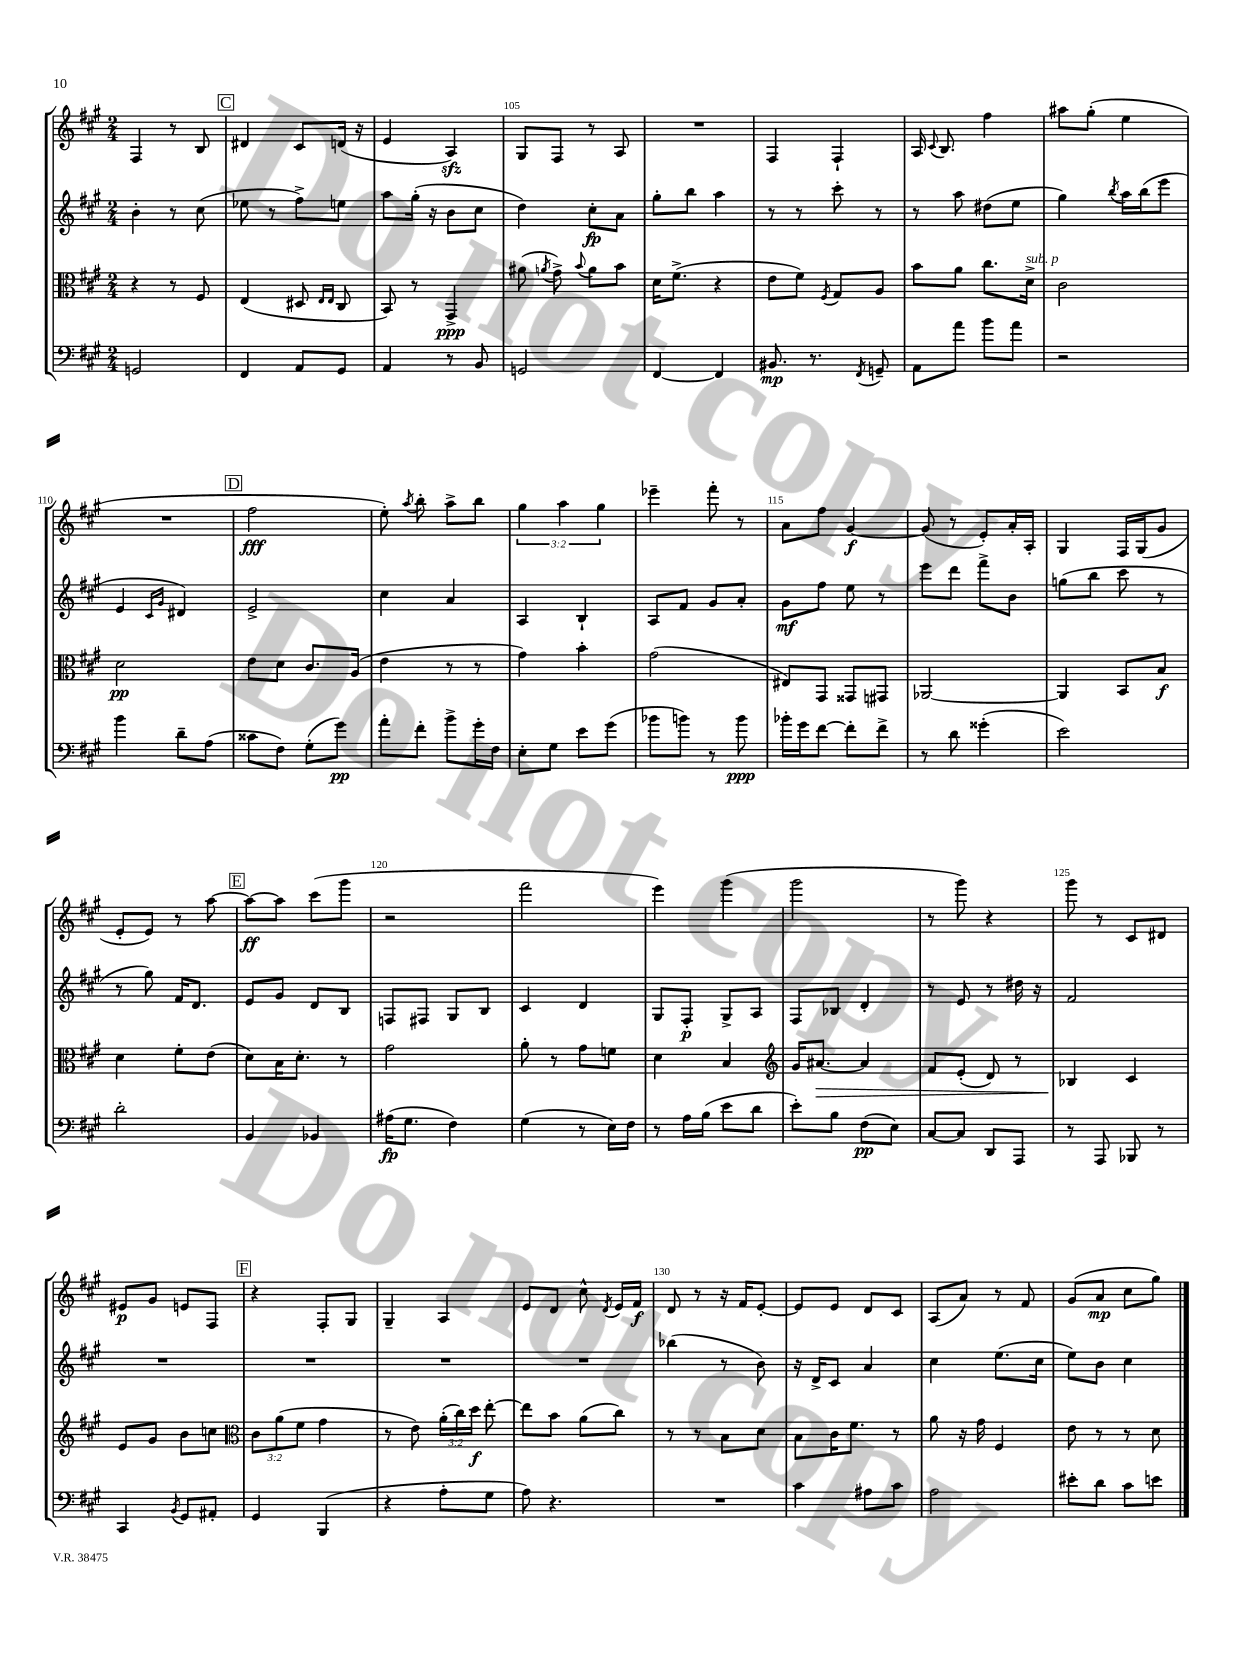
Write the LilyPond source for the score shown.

<<
\new StaffGroup <<
\new Staff = "s0" {
    \clef treble \key a \major \numericTimeSignature \time 2/4 \override Staff.TupletNumber.text = #tuplet-number::calc-fraction-text
    \autoBeamOff fis4 r8 b8 |
    \mark \markup { \box "C" } dis'4 cis'8[ d'16]( r16 |
    e'4 a4\sfz) |
    gis8[ fis8] r8 a8 |
    R2 |
    fis4 fis4-! |
    a16 \appoggiatura { cis'8 } b8. fis''4 |
    ais''8[ gis''8]-.( e''4 |
    R2 |
    \mark \markup { \box "D" } fis''2\fff |
    e''8-.) \acciaccatura { a''8 } b''8-. a''8[-> b''8] |
    \tuplet 3/2 { gis''4 a''4 gis''4 } |
    ees'''4-- fis'''8-. r8 |
    a'8[ fis''8] gis'4~\f |
    gis'8( r8 e'8[-.) a'16-. a16]-. |
    gis4 fis16[ gis16( gis'8] |
    e'8[-. e'8]) r8 a''8~ |
    \mark \markup { \box "E" } a''8[~\ff a''8] cis'''8[( gis'''8] |
    r2 |
    fis'''2 |
    e'''4) gis'''4( |
    gis'''2 |
    r8 gis'''8) r4 |
    gis'''8 r8 cis'8[ dis'8] |
    eis'8[\p gis'8] e'8[ fis8] |
    \mark \markup { \box "F" } r4 fis8[-. gis8] |
    gis4-- a4 |
    e'8[ d'8] cis''8-^ \acciaccatura { d'8 } e'16[ fis'16]\f |
    d'8 r8 r16 fis'16[ e'8]~-. |
    e'8[ e'8] d'8[ cis'8] |
    a8[( a'8]) r8 fis'8 |
    gis'8[( a'8]\mp cis''8[ gis''8]) \bar "|." |
}
\new Staff = "s1" {
    \clef treble \key a \major \numericTimeSignature \time 2/4
    \autoBeamOff b'4-. r8 cis''8( |
    \mark \markup { \box "C" } ees''8 r8 fis''8[->) e''8] |
    a''8[ gis''16]-.( r16 b'8[ cis''8] |
    d''4) cis''8[-.\fp a'8] |
    gis''8[-. b''8] a''4 |
    r8 r8 cis'''8-. r8 |
    r8 a''8 dis''8[( e''8] |
    gis''4) \acciaccatura { b''8 } a''16[ b''16( e'''8] |
    e'4 \grace { cis'16[ gis'16] } dis'4) |
    \mark \markup { \box "D" } e'2-> |
    cis''4 a'4 |
    a4 b4-! |
    a8[ fis'8] gis'8[ a'8]-. |
    gis'8[\mf fis''8] e''8 r8 |
    e'''8[ d'''8] fis'''8[-> b'8] |
    g''8[( b''8] cis'''8 r8 |
    r8 gis''8) fis'16[ d'8.] |
    \mark \markup { \box "E" } e'8[ gis'8] d'8[ b8] |
    f8[ fis8] gis8[ b8] |
    cis'4 d'4 |
    gis8[ fis8]-.\p gis8[-> a8] |
    fis8[ bes8] d'4-. |
    r8 e'8 r8 dis''16 r16 |
    fis'2 |
    R2 |
    \mark \markup { \box "F" } R2 |
    R2 |
    R2 |
    bes''4( r8 b'8) |
    r16 d'16[-> cis'8] a'4 |
    cis''4 e''8.[( cis''16] |
    e''8[) b'8] cis''4 \bar "|." |
}
\new Staff = "s2" {
    \clef alto \key a \major \numericTimeSignature \time 2/4 \override Staff.TupletNumber.text = #tuplet-number::calc-fraction-text
    \autoBeamOff r4 r8 fis8 |
    \mark \markup { \box "C" } e4( dis8 \grace { e16[ e16] } cis8 |
    b,8) r8 gis,4->\ppp |
    ais'8( \acciaccatura { a'8 } gis'8->) \appoggiatura { b'8 } a'8[ b'8] |
    d'16[ fis'8.]->( r4 |
    e'8[ fis'8]) \acciaccatura { fis8 } gis8[ a8] |
    b'8[ a'8] cis''8.[ d'16]->^\markup { \italic "sub. p" } |
    cis'2 |
    d'2\pp |
    \mark \markup { \box "D" } e'8[ d'8] cis'8.[ a16]( |
    e'4 r8 r8 |
    gis'4) b'4-. |
    gis'2( |
    eis8[) gis,8] gisis,8[ gis,8] |
    aes,2~ |
    aes,4 b,8[ b8]\f |
    d'4 fis'8[-. e'8]( |
    \mark \markup { \box "E" } d'8[) b16 d'8.]-. r8 |
    gis'2 |
    a'8-. r8 gis'8[ f'8] |
    d'4 b4 |
    \clef treble gis'16[ ais'8.]~\> ais'4 |
    fis'8[ e'8]-.( d'8) r8 |
    bes4\! cis'4 |
    e'8[ gis'8] b'8[ c''8] |
    \mark \markup { \box "F" } \clef alto \tuplet 3/2 { cis'8[ a'8( fis'8] } gis'4 |
    r8 e'8) \tuplet 3/2 { a'16[-.( cis''16) d''16]\f } e''8~-. |
    e''8[ b'8] a'8[( cis''8]) |
    r8 r8 b8[ d'8] |
    b8[ cis'16 fis'8.] r8 |
    a'8 r16 gis'16 fis4 |
    e'8 r8 r8 d'8 \bar "|." |
}
\new Staff = "s3" {
    \clef bass \key a \major \numericTimeSignature \time 2/4
    \autoBeamOff g,2 |
    \mark \markup { \box "C" } fis,4 a,8[ gis,8] |
    a,4 r8 b,8 |
    g,2 |
    fis,4~ fis,4 |
    bis,8.\mp r8. \acciaccatura { fis,8 } g,8-- |
    a,8[ a'8] b'8[ a'8] |
    r2 |
    b'4 d'8[-- a8]( |
    \mark \markup { \box "D" } cisis'8[ fis8]) gis8[-.( gis'8]\pp) |
    a'8[-. fis'8]-. b'8[-> gis'16-. fis16] |
    e8[-. gis8] e'8[ gis'8]( |
    bes'8[ b'8]) r8 b'8\ppp |
    bes'16[-. gis'16 fis'8]~ fis'8[-. fis'8]-> |
    r8 d'8 gisis'4-.( |
    e'2) |
    d'2-. |
    \mark \markup { \box "E" } b,4 bes,4 |
    ais16[\fp( gis8.] fis4) |
    gis4( r8 e16[) fis16] |
    r8 a16[ b16]( e'8[ d'8] |
    e'8[-.) b8] fis8[\pp( e8]) |
    cis8[~ cis8] d,8[ a,,8] |
    r8 a,,8 bes,,8 r8 |
    cis,4 \acciaccatura { b,8 } gis,8[ ais,8]-. |
    \mark \markup { \box "F" } gis,4 b,,4( |
    r4 a8[-. gis8] |
    a8) r4. |
    R2 |
    cis'4 ais8[ cis'8] |
    a2 |
    eis'8[-. d'8] cis'8[ e'8] \bar "|." |
}
>>
>>
\layout { \context { \Score currentBarNumber = #102 \override BarNumber.break-visibility = ##(#f #t #t) barNumberVisibility = #(every-nth-bar-number-visible 5) } }
